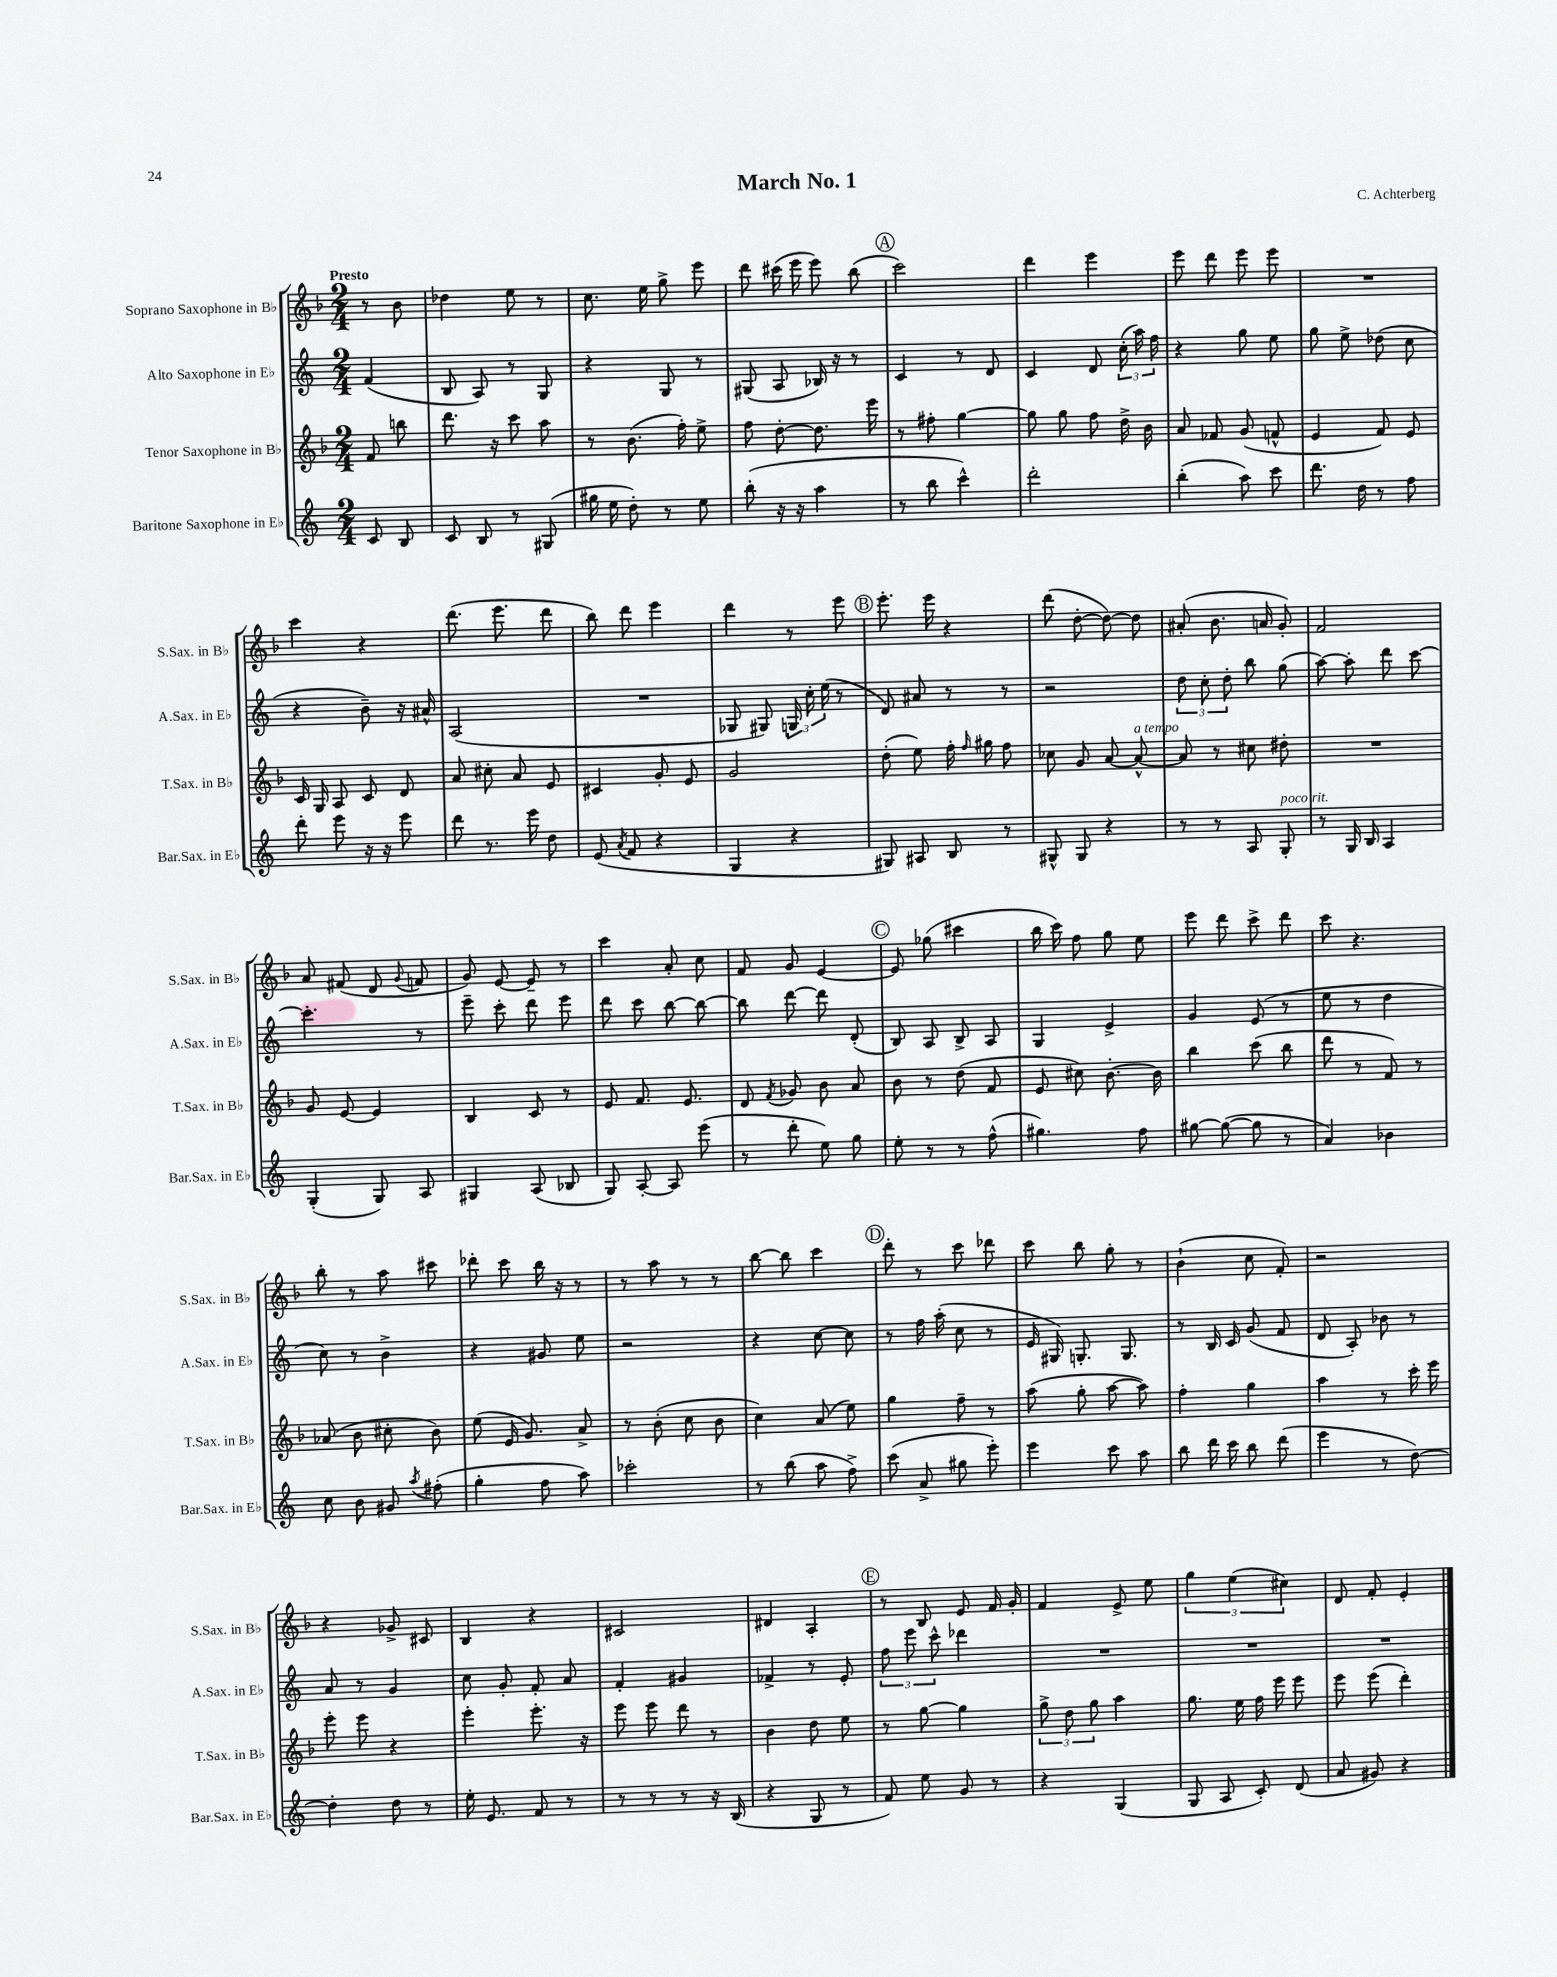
\header { title = "March No. 1" composer = "C. Achterberg" }
<<
\new StaffGroup <<
\new Staff = "s0" \with { instrumentName = "Soprano Saxophone in Bb" shortInstrumentName = "S.Sax. in Bb" } {
    \clef treble \key f \major \numericTimeSignature \time 2/4 \partial 4 \tempo "Presto"
    \autoBeamOff r8 bes'8 |
    des''4 e''8 r8 |
    c''8. e''16 g''8-> e'''8 |
    d'''8 cis'''16( e'''16 e'''8) bes''8( |
    \mark \markup { \circle "A" } c'''2) |
    d'''4 e'''4 |
    e'''8 d'''8 e'''8 e'''8 |
    R2 |
    c'''4 r4 |
    d'''8.( e'''8. d'''8 |
    bes''8) d'''8 e'''4 |
    d'''4 r8 e'''8 |
    \mark \markup { \circle "B" } e'''8.-. e'''16 r4 |
    d'''8( d''8~-. d''8~) d''8 |
    ais'8-.( bes'8. a'16 g'8-.) |
    f'2 |
    a'8 fis'8( d'8 \appoggiatura { g'8 } f'8 |
    g'8) e'8~ e'8-- r8 |
    c'''4 a'8-. c''8 |
    f'8 g'8 e'4~ |
    \mark \markup { \circle "C" } e'8 ges''8( cis'''4 |
    bes''16 c'''16) f''8 g''8 e''8 |
    e'''8 d'''8 c'''8-> d'''8 |
    c'''8 r4. |
    bes''8-. r8 a''8 cis'''8 |
    des'''8-. c'''8 bes''16 r16 r8 |
    r8 a''8 r8 r8 |
    bes''8~ bes''8 c'''4 |
    \mark \markup { \circle "D" } d'''8-. r8 c'''8 des'''8 |
    c'''8 bes''8 g''8-. r8 |
    bes'4-!( c''8 f'8-.) |
    r2 |
    r4 ges'8-> cis'8 |
    bes4 r4 |
    cis'2 |
    dis'4 a4-. |
    \mark \markup { \circle "E" } r8 bes8 e'8 f'16 g'16-. |
    f'4 e'8-> e''8 |
    \tuplet 3/2 { g''4 e''4( cis''4) } |
    d'8 f'8-. e'4-. \bar "|." |
}
\new Staff = "s1" \with { instrumentName = "Alto Saxophone in Eb" shortInstrumentName = "A.Sax. in Eb" } {
    \clef treble \key c \major \numericTimeSignature \time 2/4 \partial 4
    \autoBeamOff f'4( |
    b8 a8) r8 g8 |
    r4 g8 r8 |
    gis8( a8 bes16) r16 r8 |
    \mark \markup { \circle "A" } c'4 r8 d'8 |
    c'4 d'8 \tuplet 3/2 { c''16-.( a''16) f''16 } |
    r4 g''8 e''8 |
    g''8 e''8-> des''8( c''8 |
    r4 b'8--) r16 ais'16-^ |
    a2( |
    R2 |
    ges8 gis8) \tuplet 3/2 { g16 c''16-. e''16( } r8 |
    \mark \markup { \circle "B" } d'8) ais'8 r8 r8 |
    r2 |
    \tuplet 3/2 { d''8 c''8-. d''8-. } b''8 g''8( |
    a''8~) a''8-. d'''8 c'''8~ |
    c'''4.-. r8 |
    e'''8-- c'''8-. d'''8 e'''8 |
    d'''8 c'''8 b''8~ b''8~ |
    b''8 d'''8~ d'''8 d'8-.( |
    \mark \markup { \circle "C" } b8) a8 b8-> a8 |
    g4 e'4-> |
    g'4 e'8( r8 |
    e''8 r8 d''4 |
    c''8) r8 b'4-> |
    r4 gis'8 e''8 |
    r2 |
    r4 c''8~ c''8 |
    \mark \markup { \circle "D" } r8 f''16 a''16-.( c''8 r8 |
    e'16 gis16) g8.-. g8. |
    r8 b16 c'16 g'8( f'8 |
    d'8 a8-.) bes'8 r8 |
    a'8 r8 g'4 |
    c''8 g'8-. f'8-. a'8 |
    f'4-. gis'4 |
    fes'4-> r8 e'8-. |
    \mark \markup { \circle "E" } \tuplet 3/2 { f''8 e'''8 c'''8-^ } des'''4 |
    R2 |
    R2 |
    R2 \bar "|." |
}
\new Staff = "s2" \with { instrumentName = "Tenor Saxophone in Bb" shortInstrumentName = "T.Sax. in Bb" } {
    \clef treble \key f \major \numericTimeSignature \time 2/4 \partial 4
    \autoBeamOff f'8 b''8 |
    d'''8. r16 c'''8 a''8 |
    r8 bes'8.( f''16-.) e''8-> |
    f''8 d''8~-. d''8. e'''16 |
    \mark \markup { \circle "A" } r8 fis''8-. g''4~ |
    g''8 g''8 f''8 d''16-> bes'16 |
    a'8 fes'8 g'8( f'8-^ |
    e'4 f'8) e'8 |
    c'16 g16 a8 c'8 d'8 |
    a'8 cis''8-. a'8 e'8 |
    cis'4 g'8-. e'8 |
    g'2 |
    \mark \markup { \circle "B" } d''8-.( e''8) f''16-. \grace { f''16 } gis''16 f''8 |
    ces''8 g'8 a'8~ a'8~-^^\markup { \italic "a tempo" } |
    a'8 r8 cis''8 dis''8-. |
    R2 |
    g'8 e'8~ e'4 |
    bes4 c'8 r8 |
    e'8 f'8. e'8. |
    d'8 \acciaccatura { f'8 } ges'8 bes'8 a'8 |
    \mark \markup { \circle "C" } bes'8 r8 d''8( f'8 |
    e'8 cis''8) bes'8.~-. bes'16 |
    bes''4 c'''8( bes''8 |
    d'''8 r8 f'8) r8 |
    aes'8( bes'8 cis''8-. bes'8) |
    e''8( e'16 g'8.) a'8-> |
    r8 bes'8-.( c''8 bes'8 |
    c''4) a'8( e''8) |
    \mark \markup { \circle "D" } g''4 f''8-- r8 |
    a''8( g''8-. a''8~ a''8) |
    f''4-. g''4 |
    a''4 r8 c'''16-. e'''16 |
    e'''8-. e'''8 r4 |
    e'''4-. e'''8.-. r16 |
    e'''8 e'''8 d'''8 r8 |
    bes'4 d''8 e''8 |
    \mark \markup { \circle "E" } r8 g''8~ g''4 |
    \tuplet 3/2 { g''8-> d''8 g''8 } a''4 |
    g''8. e''16 f''16 e'''16 e'''8 |
    e'''8 e'''8( d'''4-.) \bar "|." |
}
\new Staff = "s3" \with { instrumentName = "Baritone Saxophone in Eb" shortInstrumentName = "Bar.Sax. in Eb" } {
    \clef treble \key c \major \numericTimeSignature \time 2/4 \partial 4
    \autoBeamOff c'8 b8 |
    c'8 b8 r8 gis8( |
    gis''16 e''16 d''8-.) r8 e''8 |
    b''8-.( r16 r16 a''4 |
    \mark \markup { \circle "A" } r8 b''8 c'''4-^) |
    d'''2-. |
    b''4-.( a''8) c'''8 |
    d'''8. d''16 r8 f''8 |
    d'''8-. e'''8 r16 r16 e'''8 |
    d'''8 r8. e'''16 d''8 |
    e'8( \acciaccatura { a'8 } f'8 r4 |
    g4 r4 |
    \mark \markup { \circle "B" } gis8) ais8 b8 r8 |
    gis8-^ gis8 r4 |
    r8 r8 a8 g8-.^\markup { \italic "poco rit." } |
    r8 g16 b16 a4 |
    g4-.( g8) a8 |
    gis4 a8( bes8 |
    g8) a8~-. a8 e'''8( |
    r8 d'''8-. e''8) g''8 |
    \mark \markup { \circle "C" } e''8-. r8 r8 f''8-^( |
    gis''4.) f''8 |
    gis''8~ gis''8~( gis''8 r8 |
    a'4) bes'4 |
    c''8 b'8 gis'8 \acciaccatura { a''8 } fis''8-.( |
    g''4-. f''8 a''8) |
    ces'''2-. |
    r8 b''8( a''8 f''8->) |
    \mark \markup { \circle "D" } c'''8( a'8-> gis''8 e'''8-.) |
    e'''4 c'''8 a''8 |
    b''8 d'''16 c'''16 b''8 d'''8( |
    e'''4 r8 d''8~) |
    d''4-. d''8 r8 |
    e''16-. e'8. f'8 r8 |
    r8 r8 r8 r16 b16( |
    r4 g8 r8 |
    \mark \markup { \circle "E" } f'8) e''8 g'8 r8 |
    r4 g4( |
    g8 a8 c'8-.) d'8( |
    a'8 gis'8) r4 \bar "|." |
}
>>
>>
\layout { \context { \Score \remove "Bar_number_engraver" } }
